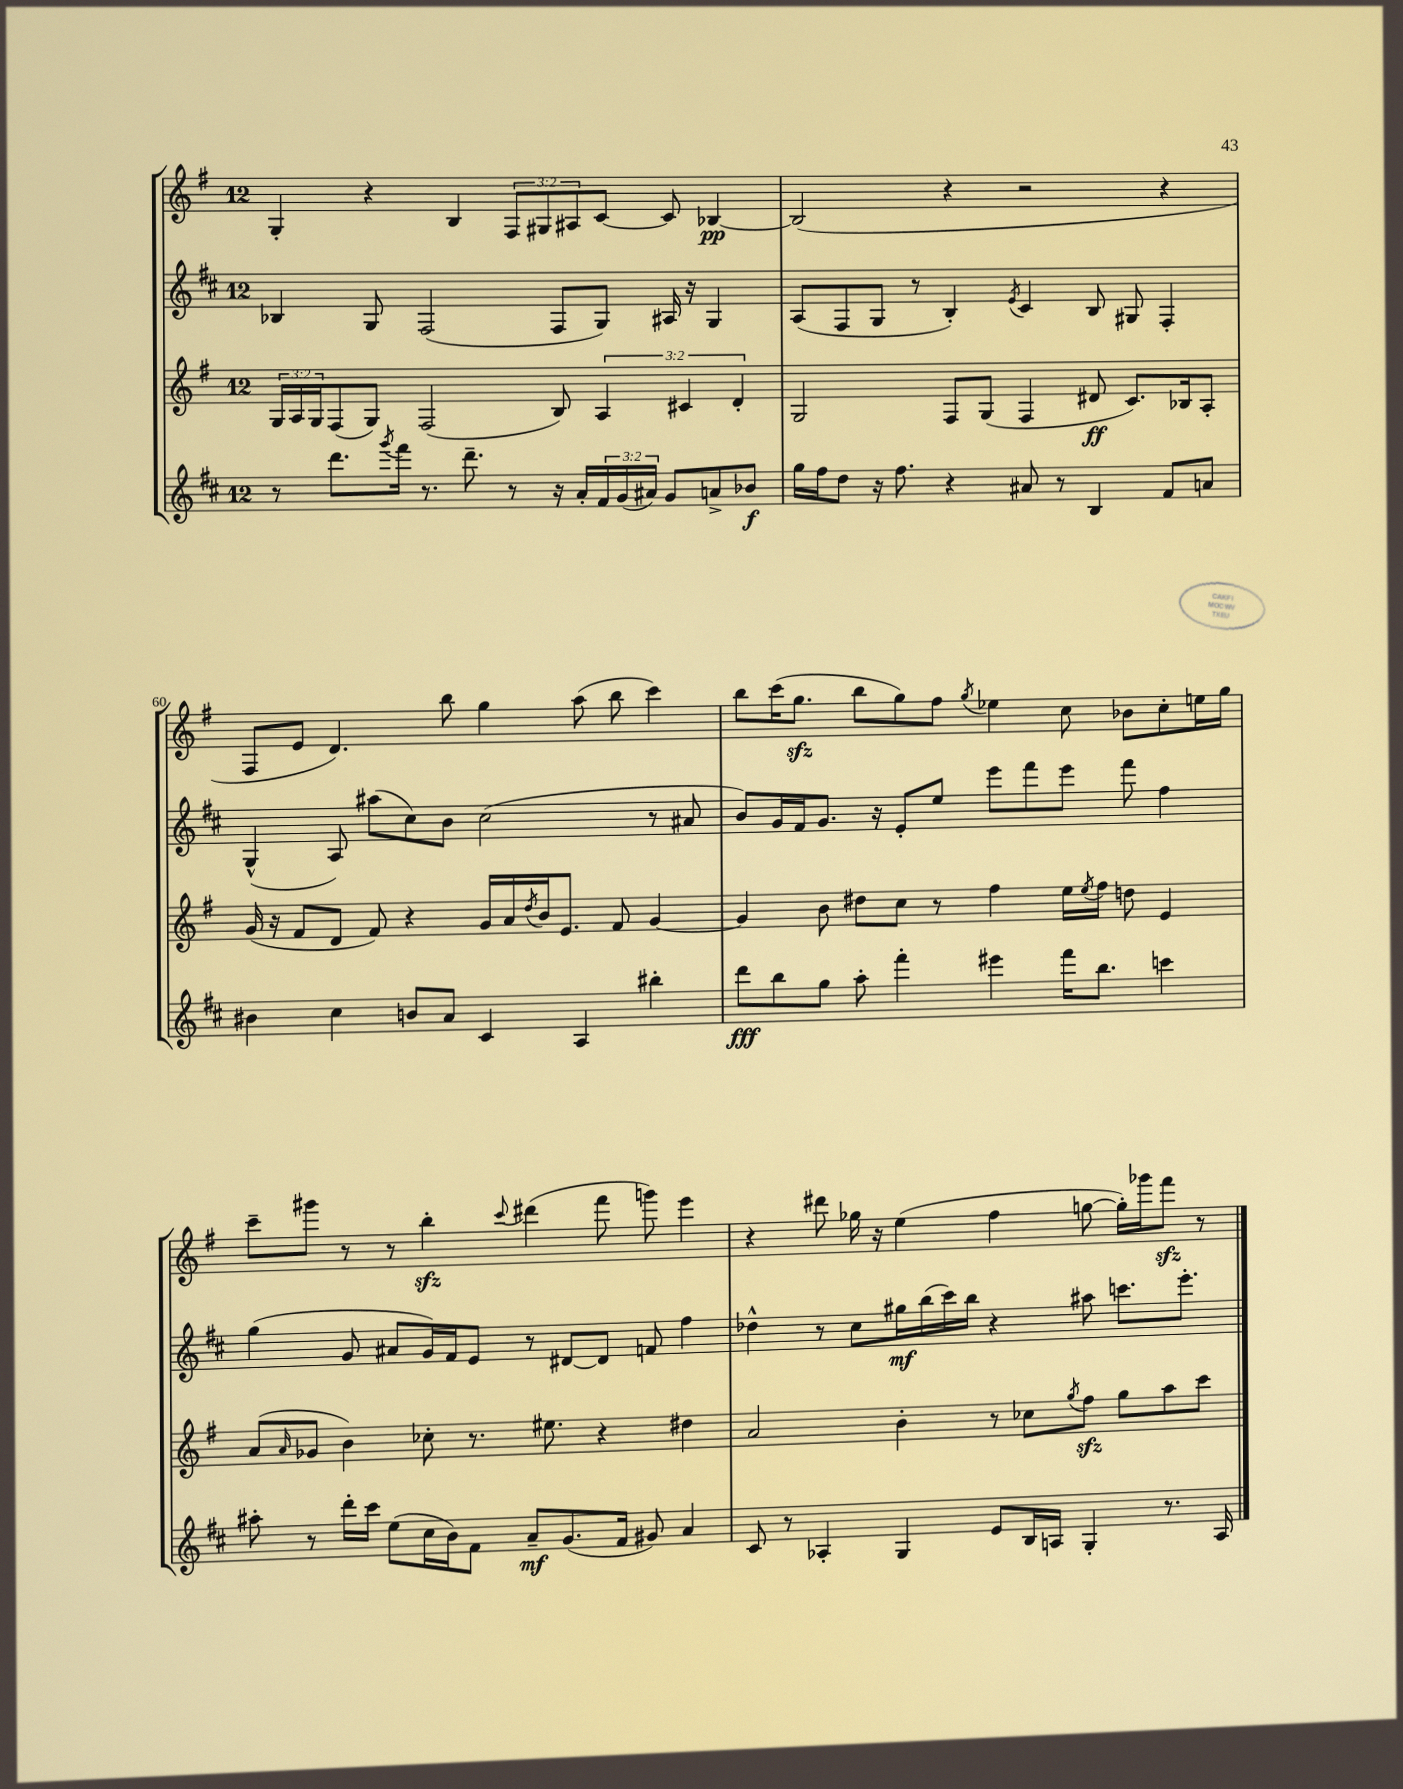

**kern	**dynam	**kern	**dynam	**kern	**dynam	**kern	**dynam
*part4	*part4	*part3	*part3	*part2	*part2	*part1	*part1
*staff4	*staff4	*staff3	*staff3	*staff2	*staff2	*staff1	*staff1
*clefG2	*	*clefG2	*	*clefG2	*	*clefG2	*
*k[f#c#]	*	*k[f#]	*	*k[f#c#]	*	*k[f#]	*
*M12/8	*	*M12/8	*	*M12/8	*	*M12/8	*
=58	=58	=58	=58	=58	=58	=58	=58
8r	.	24G/LL	.	4B-X/	.	4G'/	.
.	.	24A/	.	.	.	.	.
.	.	24G/J	.	.	.	.	.
8.ddd\L	.	(8F#/	.	.	.	.	.
.	.	8G/J)	.	8G/	.	4r	.
8qggg/	.	.	.	.	.	.	.
16fff#\Jk	.	.	.	.	.	.	.
8.r	.	(2F#/	.	(2F#/	.	.	.
.	.	.	.	.	.	4B/	.
8.ddd~\	.	.	.	.	.	.	.
8r	.	.	.	.	.	12F#/L	.
.	.	.	.	.	.	12G#X/	.
16r	.	8B/)	.	8F#/L	.	.	.
.	.	.	.	.	.	12A#X/	.
16a'/LL	.	.	.	.	.	.	.
24f#/	.	6A/	.	8G/J)	.	[8c/J	.
(24g/	.	.	.	.	.	.	.
24a#X/JJ)	.	.	.	.	.	.	.
8g/L	.	.	.	16A#X/	.	8c/]	.
.	.	6c#X/	.	.	.	.	.
.	.	.	.	16r	.	.	.
8an^/	.	.	.	4G/	.	[4B-X/	pp
.	.	6d'/	.	.	.	.	.
8b-X/J	f	.	.	.	.	.	.
=59	=59	=59	=59	=59	=59	=59	=59
16gg\LL	.	2G/	.	(8A/L	.	(2B-/]	.
16ff#\J	.	.	.	.	.	.	.
8dd\J	.	.	.	8F#/	.	.	.
16r	.	.	.	8G/J	.	.	.
8.ff#\	.	.	.	.	.	.	.
.	.	.	.	8r	.	.	.
4r	.	8F#/L	.	4B'/)	.	4r	.
.	.	(8G/J	.	.	.	.	.
.	.	.	.	8qe/	.	.	.
8a#X/	.	4F#/	.	4c#/	.	2r	.
8r	.	.	.	.	.	.	.
4B/	.	8d#X/	ff	8B/	.	.	.
.	.	8.c/L)	.	8G#X/	.	.	.
8f#/L	.	.	.	4F#'/	.	4r	.
.	.	16B-X/k	.	.	.	.	.
8an/J	.	8A'/J	.	.	.	.	.
!!LO:LB:g=z
=60	=60	=60	=60	=60	=60	=60	=60
4b#X\	.	(16g/	.	(4G^^/	.	8F#/L	.
.	.	16r	.	.	.	.	.
.	.	8f#/L	.	.	.	8e/J	.
4cc#\	.	8d/J	.	8A/)	.	4.d/)	.
.	.	8f#/)	.	(8aa#X\L	.	.	.
8bn/L	.	4r	.	8cc#\)	.	.	.
8a/J	.	.	.	8b\J	.	8bb\	.
4c#/	.	16g/LL	.	(2cc#\	.	4gg\	.
.	.	16a/	.	.	.	.	.
.	.	8qdd/	.	.	.	.	.
.	.	16b/J	.	.	.	.	.
.	.	8.e/J	.	.	.	.	.
4A/	.	.	.	.	.	(8aa\	.
.	.	8f#/	.	.	.	8bb\	.
4bb#X'\	.	[4g/	.	8r	.	4ccc\)	.
.	.	.	.	8a#X/	.	.	.
=61	=61	=61	=61	=61	=61	=61	=61
8ddd\L	fff	4g/]	.	8b/L)	.	8bb\L	.
8bb\	.	.	.	16g/L	.	(16ccc\K	.
.	.	.	.	16f#/J	.	8.ggzz\J	.
8gg\J	.	8b\	.	8.g/J	.	.	.
8aa'\	.	8dd#X\L	.	.	.	8bb\L	.
.	.	.	.	16r	.	.	.
4fff#'\	.	8cc\J	.	8e'/L	.	8gg\)	.
.	.	8r	.	8ee/J	.	8ff#\J	.
.	.	.	.	.	.	8qgg/	.
4eee#X\	.	4ff#\	.	8eee\L	.	4ee-X\	.
.	.	.	.	8fff#\	.	.	.
16fff#\KL	.	16ee\LL	.	8eee\J	.	8cc\	.
.	.	8qee/	.	.	.	.	.
8.bb\J	.	16ff#\JJ	.	.	.	.	.
.	.	8ddn\	.	8fff#\	.	8b-X\L	.
4cccn\	.	4e/	.	4ff#\	.	8cc'\	.
.	.	.	.	.	.	16een\L	.
.	.	.	.	.	.	16gg\JJ	.
!!LO:LB:g=z
=62	=62	=62	=62	=62	=62	=62	=62
8aa#X'\	.	(8a/L	.	(4gg\	.	8ccc~\L	.
.	.	16qqa/	.	.	.	.	.
8r	.	8g-X/J	.	.	.	8ggg#X\J	.
16ddd'\LL	.	4b\)	.	8g/	.	8r	.
16ccc#\JJ	.	.	.	.	.	.	.
(8ee\L	.	.	.	8a#X/L	.	8r	.
16cc#\L	.	8cc-X'\	.	16g/L)	.	4bbzz'\	.
16b\J)	.	.	.	16f#/J	.	.	.
8f#\J	.	8.r	.	8e/J	.	.	.
.	.	.	.	.	.	8qqccc/	.
8a~/L	mf	.	.	8r	.	(4ddd#X\	.
.	.	8.ee#X\	.	.	.	.	.
(8.g/	.	.	.	[8d#X/L	.	.	.
.	.	4r	.	8d#/J]	.	8fff#\	.
16f#/Jk	.	.	.	.	.	.	.
8g#X/)	.	.	.	8fn/	.	8gggn\)	.
4a/	.	4dd#X\	.	4ff#\	.	4eee\	.
=63	=63	=63	=63	=63	=63	=63	=63
8c#/	.	2a/	.	4dd-X^^\	.	4r	.
8r	.	.	.	.	.	.	.
4A-X'/	.	.	.	8r	.	8ddd#X\	.
.	.	.	.	8cc#\L	.	16gg-X\	.
.	.	.	.	.	.	16r	.
4G/	.	4b'\	.	16gg#X\L	mf	(4ee\	.
.	.	.	.	(16bb\	.	.	.
.	.	.	.	16ccc#\)	.	.	.
.	.	.	.	16bb\JJ	.	.	.
8e/L	.	8r	.	4r	.	4ff#\	.
16B/L	.	8cc-X\L	.	.	.	.	.
16An/JJ	.	.	.	.	.	.	.
.	.	8qgg/	.	.	.	.	.
4G'/	.	8ff#zz\J	.	8aa#X\	.	[8ggn\	.
.	.	8gg\L	.	8.cccn\L	.	16gg'\LL])	.
.	.	.	.	.	.	16ggg-X\J	.
8.r	.	8aa\	.	.	.	8fff#zz\J	.
.	.	.	.	8.eee'\J	.	.	.
.	.	8ccc\J	.	.	.	8r	.
16A/	.	.	.	.	.	.	.
==	==	==	==	==	==	==	==
*-	*-	*-	*-	*-	*-	*-	*-
